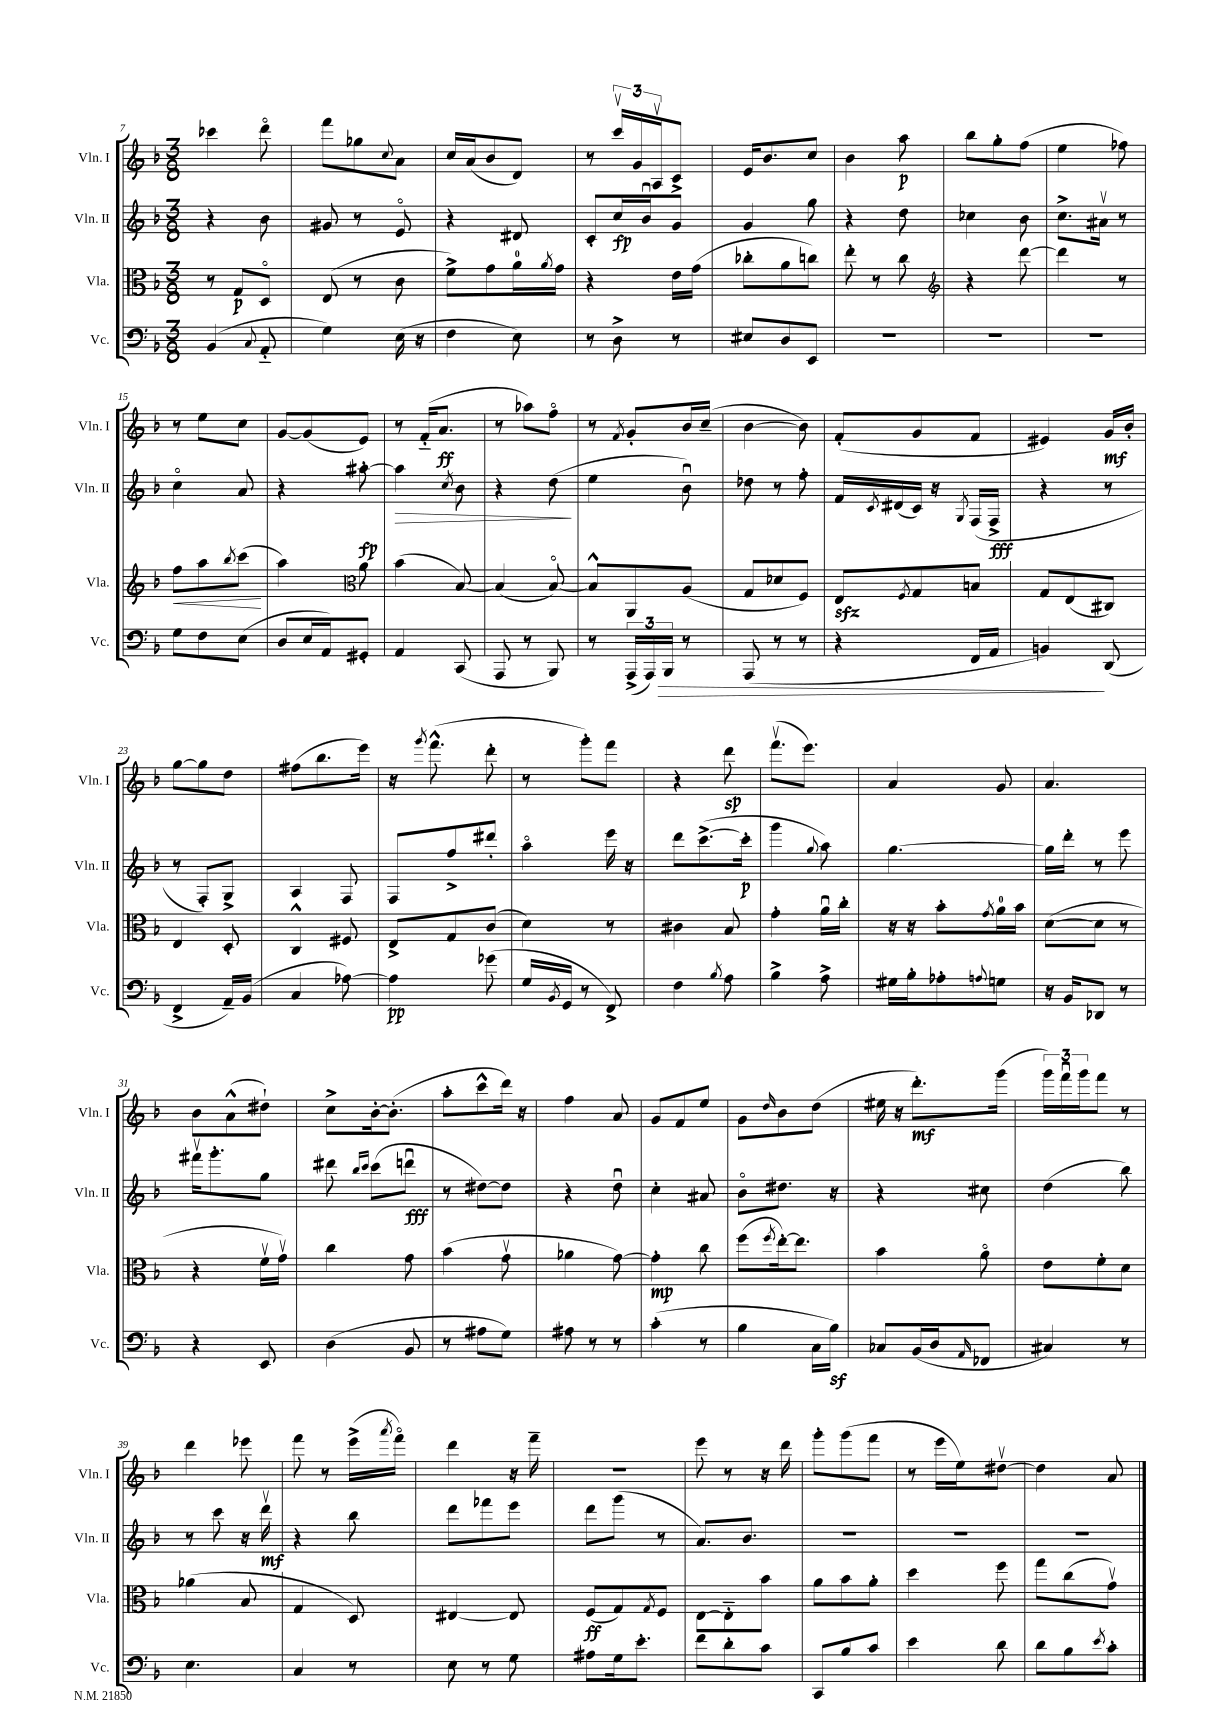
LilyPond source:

<<
\new StaffGroup <<
\new Staff = "s0" \with { instrumentName = "Vln. I" shortInstrumentName = "Vln. I" } {
    \clef treble \key f \major \numericTimeSignature \time 3/8
    ces'''4 d'''8\flageolet |
    f'''8 ges''8 \appoggiatura { c''8 } a'8 |
    c''16 a'16( bes'8 d'8) |
    r8 \tuplet 3/2 { c'''16\upbow g'16 a16\upbow } c'8-> |
    e'16 bes'8. c''8 |
    bes'4 a''8\p |
    bes''8 g''8-. f''8( |
    e''4 fes''8) |
    r8 e''8 c''8 |
    g'8~ g'8( e'8) |
    r8 f'16-_( a'8.\ff |
    r8 aes''8) f''8\flageolet |
    r8 \acciaccatura { f'8 } g'8-. bes'16 c''16--( |
    bes'4~ bes'8) |
    f'8-.( g'8 f'8 |
    eis'4) g'16\mf bes'16-. |
    g''8~ g''8 d''8 |
    fis''8( bes''8. e'''16) |
    r16 \acciaccatura { g'''8 } f'''8.-^( d'''8-. |
    r8 g'''8-.) f'''8 |
    r4 d'''8\sp |
    f'''8.\upbow( e'''8.) |
    a'4 g'8 |
    a'4. |
    bes'8 a'8-^( dis''8-!) |
    c''8-> bes'16~-. bes'8.-.( |
    a''8-. c'''8-^ d'''16) r16 |
    f''4 a'8 |
    g'8 f'8 e''8 |
    g'8 \grace { d''16 } bes'8 d''8( |
    eis''16 r16 d'''8.-.\mf) g'''16( |
    \tuplet 3/2 { g'''16) f'''16\downbow g'''16 } f'''8 r8 |
    d'''4 ees'''8 |
    f'''8 r8 e'''16->( \acciaccatura { a'''8 } f'''16\flageolet) |
    d'''4 r16 f'''16-- |
    R4. |
    e'''8 r8 r16 d'''16 |
    g'''8-. g'''8( f'''8 |
    r8 e'''16 e''16) dis''8~\upbow |
    dis''4 a'8 \bar "|." |
}
\new Staff = "s1" \with { instrumentName = "Vln. II" shortInstrumentName = "Vln. II" } {
    \clef treble \key f \major \numericTimeSignature \time 3/8
    r4 bes'8 |
    gis'8 r8 e'8\flageolet |
    r4 dis'8 |
    c'8-. c''16\fp bes'16\downbow g'8 |
    g'4 g''8 |
    r4 d''8 |
    ces''4 bes'8 |
    c''8.-> ais'16\upbow r8 |
    c''4\flageolet a'8 |
    r4 ais''8~-.\fp |
    ais''4\> \acciaccatura { c''8 } bes'8 |
    r4 d''8\!( |
    e''4 bes'8\downbow) |
    des''8 r8 f''8-. |
    f'16 \acciaccatura { c'8 } dis'16( c'16) r16 \acciaccatura { g8 } f16( f16->\fff |
    r4 r8 |
    r8 f8-.) g8-> |
    a4 f8 |
    f8 f''8-> dis'''8-. |
    a''4\flageolet e'''16 r16 |
    d'''8 c'''8.~->( c'''16-.\p |
    g'''4 \appoggiatura { g''8 } a''8) |
    g''4.~ |
    g''16 d'''16-. r8 e'''8 |
    fis'''16\upbow g'''8.-. g''8 |
    dis'''8 \grace { bes''16 c'''16 } c'''8( d'''8\downbow\fff |
    r8 dis''8~) dis''8 |
    r4 d''8\downbow |
    c''4-. ais'8 |
    bes'8\flageolet dis''8. r16 |
    r4 cis''8 |
    d''4( bes''8) |
    r8 c'''8 r16 d'''16\upbow\mf |
    r4 bes''8 |
    d'''8 fes'''8 e'''8 |
    d'''8 g'''8( r8 |
    a'8.) bes'8. |
    R4. |
    R4. |
    R4. \bar "|." |
}
\new Staff = "s2" \with { instrumentName = "Vla." shortInstrumentName = "Vla." } {
    \clef alto \key f \major \numericTimeSignature \time 3/8
    r8 g8\p d8\flageolet |
    e8( r8 c'8 |
    f'8->) g'8 a'16-0 \acciaccatura { a'8 } g'16 |
    r4 e'16 g'16( |
    ces''8-. a'8 c''8) |
    e''8-. r8 c''8 |
    \clef treble r4 d'''8~ |
    d'''4 r8 |
    f''8\< a''8 \acciaccatura { bes''8 } c'''8\!( |
    a''4) \clef alto a'8 |
    bes'4( bes8~) |
    bes4( bes8~\flageolet) |
    bes8-^ a,8 a8( |
    g8 des'8 f8) |
    e8\sfz \acciaccatura { f8 } g8 b8 |
    g8 e8( cis8) |
    e4 d8-. |
    c4-^ fis8 |
    e8-> g8 c'8( |
    d'4) r8 |
    cis'4 bes8 |
    g'4-. a'16\downbow c''16-. |
    r16 r16 bes'8-. \acciaccatura { g'8 } a'16-0 bes'16 |
    d'8~( d'8 r8 |
    r4 f'16\upbow g'16\upbow) |
    c''4 g'8 |
    bes'4( g'8\upbow |
    aes'4 g'8~) |
    g'4-.\mp c''8 |
    f''8( \acciaccatura { f''8 } e''16~-.) e''8. |
    bes'4 a'8\flageolet |
    e'8 f'8-. d'8 |
    aes'4( bes8 |
    g4 d8) |
    eis4~ eis8 |
    f8\ff( g8) \acciaccatura { g8 } f8 |
    e8~ e8-_ bes'8 |
    a'8 bes'8 a'8-. |
    d''4 f''8 |
    g''8 c''8( g'8\upbow) \bar "|." |
}
\new Staff = "s3" \with { instrumentName = "Vc." shortInstrumentName = "Vc." } {
    \clef bass \key f \major \numericTimeSignature \time 3/8
    bes,4( \appoggiatura { c8 } a,8-_ |
    g4) e16( r16 |
    f4 e8) |
    r8 d8-> r8 |
    eis8 d8 e,8 |
    R4. |
    R4. |
    R4. |
    g8 f8 e8( |
    d8 e16 a,16) gis,8-. |
    a,4 c,8( |
    a,,8 r8 bes,,8) |
    r8 \tuplet 3/2 { a,,16->( a,,16) bes,,16\> } r8 |
    a,,8( r8 r8 |
    r4 f,16 a,16 |
    b,4\!) d,8( |
    f,4-> a,16--) bes,16( |
    c4 aes8~) |
    aes4\pp ges'8( |
    g16 \acciaccatura { bes,8 } g,16 r8 f,8->) |
    f4 \acciaccatura { bes8 } a8 |
    bes4-> a8-> |
    gis16 bes16-. aes8-. \appoggiatura { a8 } g8 |
    r16 bes,16 des,8 r8 |
    r4 e,8 |
    d4( bes,8 |
    r8 ais8 g8) |
    ais8 r8 r8 |
    c'4-.( r8 |
    bes4 c16 bes16\sf) |
    ces8 bes,16( d16 \grace { a,16 } fes,8 |
    cis4) r8 |
    e4. |
    c4 r8 |
    e8 r8 g8 |
    ais8 g16 e'8.-. |
    f'8 d'8-. c'8 |
    c,8 bes8 c'8 |
    e'4 d'8 |
    d'8 bes8 \acciaccatura { e'8 } c'8-. \bar "|." |
}
>>
>>
\layout { \context { \Score currentBarNumber = #7 } }
